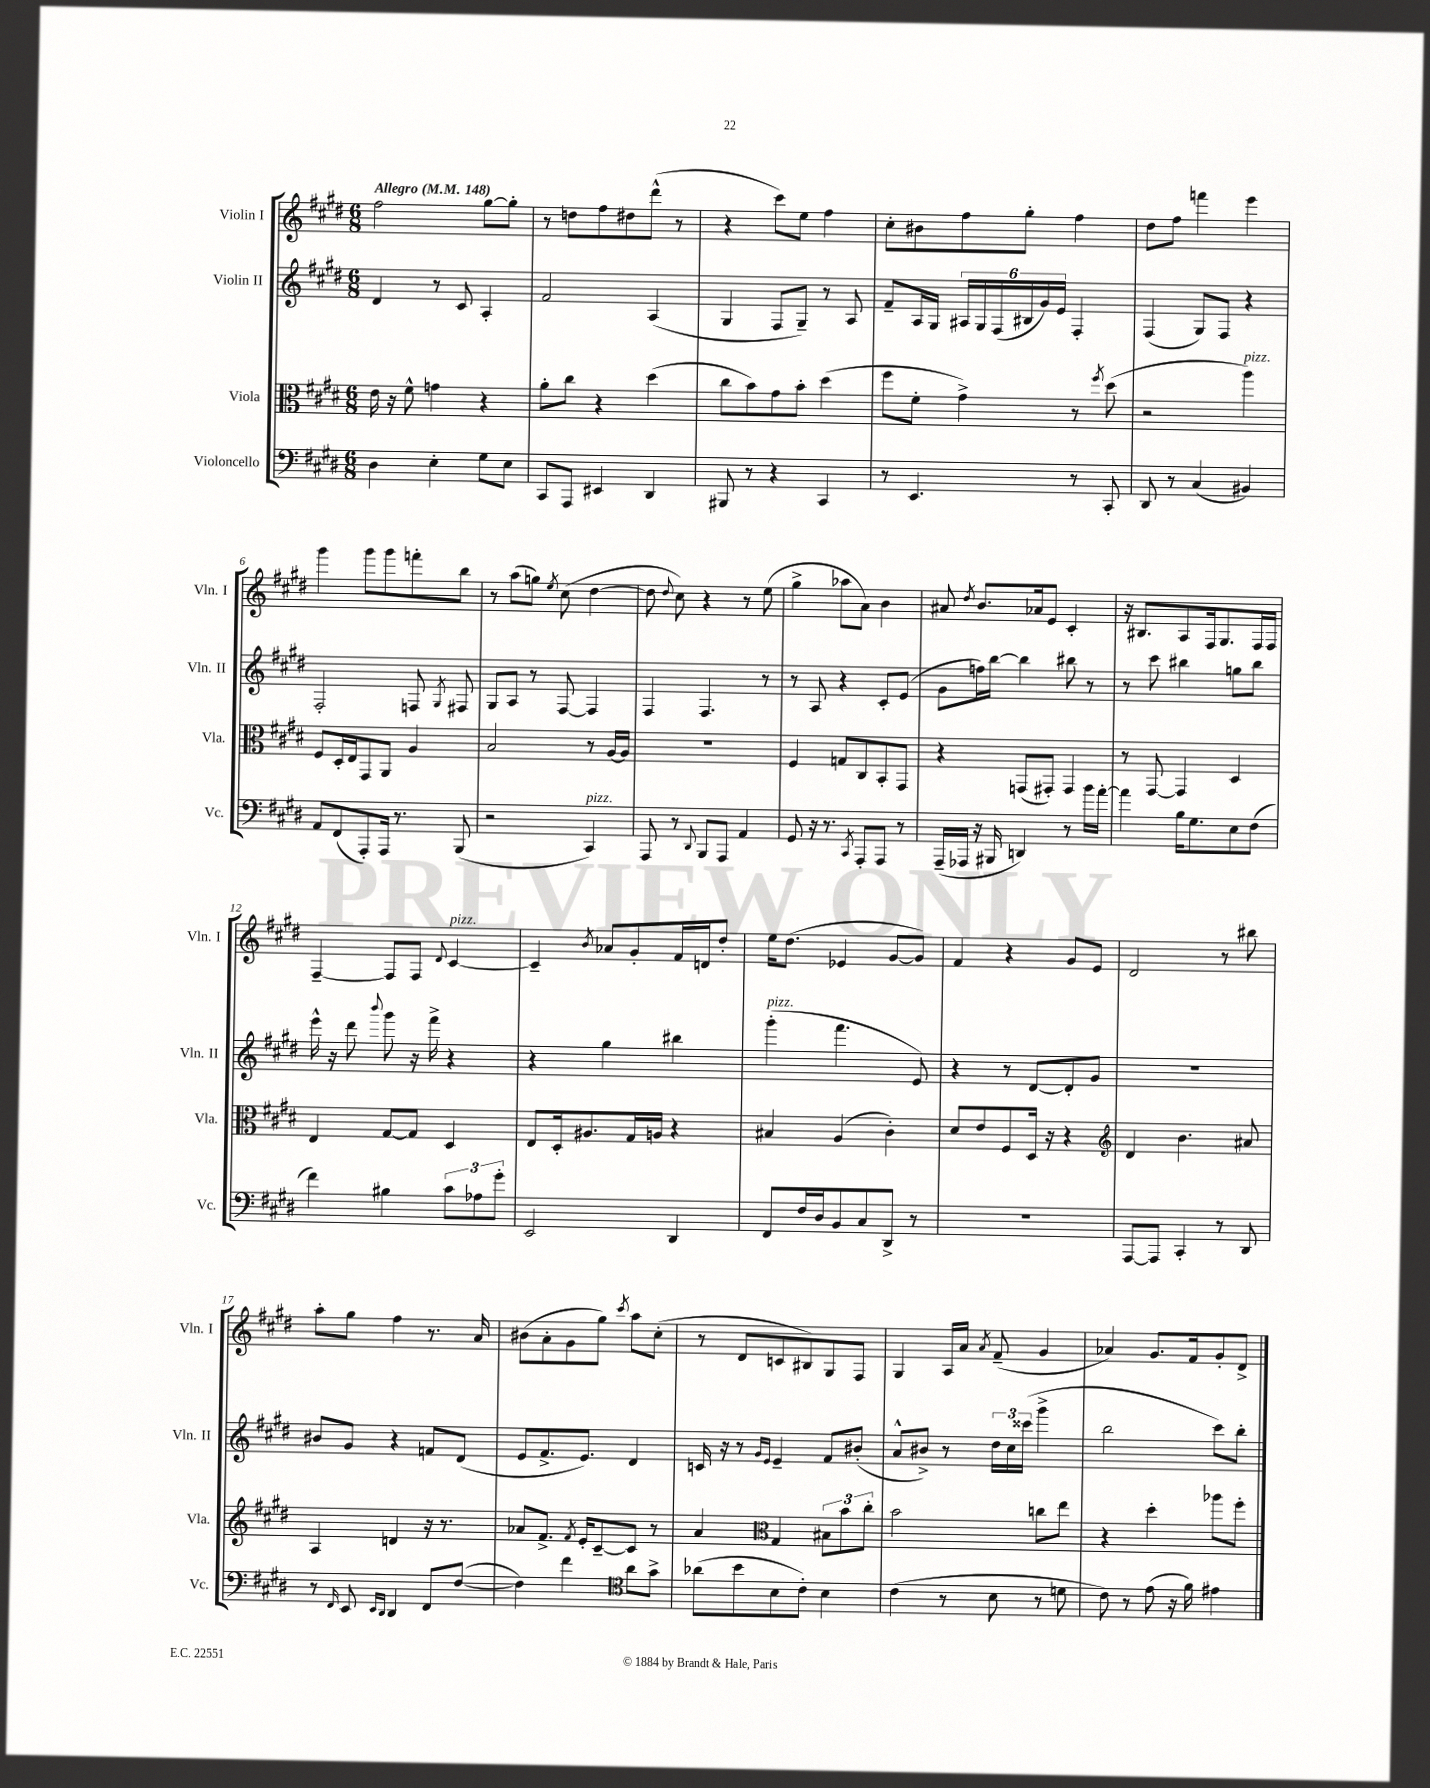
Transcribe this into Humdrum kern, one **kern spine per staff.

**kern	**kern	**kern	**kern
*part4	*part3	*part2	*part1
*staff4	*staff3	*staff2	*staff1
*I"Violoncello	*I"Viola	*I"Violin II	*I"Violin I
*I'Vc.	*I'Vla.	*I'Vln. II	*I'Vln. I
*clefF4	*clefC3	*clefG2	*clefG2
*k[f#c#g#d#]	*k[f#c#g#d#]	*k[f#c#g#d#]	*k[f#c#g#d#]
*M6/8	*M6/8	*M6/8	*M6/8
*MM148	*MM148	*MM148	*MM148
=1	=1	=1	=1
!	!	!	!LO:TX:a:B:t=Allegro
4D#\	16e\	4d#/	2ff#\
.	16r	.	.
.	8f#^^\	.	.
4E'\	4gn\	8r	.
.	.	8c#/	.
8G#\L	4r	4A'/	[8gg#\L
8E\J	.	.	8gg#'\J]
=2	=2	=2	=2
8CC#/L	8a'\L	2f#/	8r
8AAA/J	8cc#\J	.	8ddn\L
4EE#X/	4r	.	8ff#\
.	.	.	8dd#X\
4DD#/	(4dd#\	(4A/	(8ddd#^^\J
.	.	.	8r
=3	=3	=3	=3
8BBB#X/	8cc#\L	4G#/	4r
8r	8b\)	.	.
4r	8g#\	8F#/L	8ccc#\L)
.	8b'\J	8G#~/J)	8ee\J
4CC#/	(4dd#\	8r	4ff#\
.	.	8A/	.
=4	=4	=4	=4
8r	8ff#\L	8f#~/L	8cc#'\L
4.EE/	8f#'\J	16A/L	8b#X\
.	.	16G#/JJ	.
.	4g#^\)	24A#X/LL	8ff#\
.	.	24G#/	.
.	.	(24F#/	.
.	.	24B#X/	8gg#'\J
.	.	24g#/)	.
.	.	24e/JJ	.
8r	8r	4F#'/	4ff#\
.	8qff#/	.	.
8CC#'/	(8dd#\	.	.
=5	=5	=5	=5
8DD#/	2r	(4F#/	8dd#\L
8r	.	.	8ff#\J
(4C#/	.	8G#/L)	4fffn\
.	.	8F#/J	.
!	!LO:TX:a:i:t=pizz.	!	!
4BB#X/)	4aa\)	4r	4eee\
!!LO:LB:g=z
=6	=6	=6	=6
8AA/L	8F#/L	2F#'/	4ggg#\
(8FF#/	16D#'/L	.	.
.	16E/J	.	.
8AAA'/)	8GG#/	.	8ggg#\L
16AAA/Jk	8AA/J	.	8ggg#\
8.r	.	.	.
.	4A/	8Fn/	8fffn'\
.	.	8qG#/	.
(8BBB/	.	8F#X/	8bb\J
=7	=7	=7	=7
2r	2B/	8G#/L	8r
.	.	8A/J	(8aa\L
.	.	8r	8ggn\J)
.	.	.	8qee/
.	.	[8F#/	(8cc#\
!LO:TX:a:i:t=pizz.	!	!	!
4CC#/)	8r	4F#/]	[4dd#\
.	[16A/LL	.	.
.	16A/JJ]	.	.
=8	=8	=8	=8
8AAA/	2.r	4F#/	8dd#\]
.	.	.	8qqdd#/
8r	.	.	8cc#\)
8qqDD#/	.	.	.
8BBB/L	.	4.F#/	4r
8AAA/J	.	.	.
4AA/	.	.	8r
.	.	8r	(8ee\
=9	=9	=9	=9
8GG#/	4F#/	8r	4gg#^\
16r	.	8A/	.
8.r	.	.	.
.	8Gn/L	4r	8aa-X\L
8qCC#/	.	.	.
8AAA'/L	8C#/	.	8a\J)
8AAA/J	8BB'/	8c#'/L	4b\
8r	8GG#/J	(8e/J	.
=10	=10	=10	=10
(16AAA~/LL	4r	8g#\L	8a#X/
16AAA-X/JJ	.	.	.
.	.	.	8qdd#/
16r	.	16ffn\L)	8.b/L
16BBB#X/	.	[16bb\JJ	.
4DDn/)	(8GGn/L	4bb\]	.
.	.	.	16a-X/k
.	8GG#X'/J)	.	8e/J
8r	4GG#/	8bb#X\	4c#'/
16b\LL	.	8r	.
[16a'\JJ	.	.	.
=11	=11	=11	=11
4a\]	8r	8r	16r
.	.	.	8.B#X/L
.	[8GG#/	8ccc#\	.
16B\KL	4GG#/]	4bb#X\	8A/
8.G#\	.	.	.
.	.	.	16F#/k
.	.	.	8.G#/
8E\	4D#/	8ggn\L	.
(8F#\J	.	8bb#\J	16F#/L
.	.	.	16F#/JJ
!!LO:LB:g=z
=12	=12	=12	=12
4f#\)	4E/	16eee^^\	[4F#~/
.	.	16r	.
.	.	8ddd#\	.
.	.	8qqbbb/	.
4B#X\	[8G#/L	8ggg#\	8F#/L]
.	8G#/J]	16r	8F#/J
.	.	16fff#^\	.
.	.	.	8qqd#/
!	!	!	!LO:TX:a:i:t=pizz.
12c#\L	4D#/	4r	[4c#/
12A-X\	.	.	.
12g#'\J	.	.	.
=13	=13	=13	=13
2EE/	8E/L	4r	4c#~/]
.	16D#'/k	.	.
.	8.A#X/	.	.
.	.	.	8qb/
.	.	4gg#\	8a-X/L
.	16G#/L	.	8g#'/
.	16An/JJ	.	.
4DD#/	4r	4bb#X\	16f#/L
.	.	.	16dn/J
.	.	.	8dd#'/J
=14	=14	=14	=14
!	!	!LO:TX:a:i:t=pizz.	!
8FF#/L	4B#X/	(4ggg#'\	16ee\KL
.	.	.	(8.dd#\J
16F#/L	.	.	.
16D#/J	.	.	.
8BB/	(4A/	4.fff#\	4e-X/
8C#/	.	.	.
8DD#^/J	4c#'\)	.	[8g#/L
8r	.	8e/)	8g#/J])
=15	=15	=15	=15
2.r	8d#/L	4r	4f#/
.	8e/	.	.
.	8F#/	8r	4r
.	16D#/Jk	[8d#/L	.
.	16r	.	.
.	4r	8d#'/]	8g#/L
.	.	8g#/J	8e/J
=16	=16	=16	=16
*	*clefG2	*	*
[8AAA/L	4d#/	2.r	2d#/
8AAA/J]	.	.	.
4CC#'/	4.b\	.	.
8r	.	.	8r
8DD#/	8a#X/	.	8bb#X\
!!LO:LB:g=z
=17	=17	=17	=17
8r	4A/	8b#X/L	8aa'\L
16qqFF#/	.	.	.
8EE/	.	8g#/J	8gg#\J
16qqEE/LL	.	.	.
16qqDD#/JJ	.	.	.
4DD#/	4dn/	4r	4ff#\
8FF#/L	16r	8fn/L	8.r
.	8.r	.	.
([8F#/J	.	(8d#/J	.
.	.	.	16a/
=18	=18	=18	=18
4F#\])	8a-X/L	8e/L	(8b#X\L
.	8.f#^/J	8.f#^/	8a'\
4f#\	.	.	8g#\
.	8qf#/	.	.
.	16e'/KL	8.e/J)	.
.	[8c#~/	.	8gg#\J)
*clefC4	*	*	*
.	.	.	8qccc#/
8a\L	8c#/J]	4d#/	8aa\L
8g#^\J	8r	.	(8cc#'\J
=19	=19	=19	=19
(8a-X\L	4a/	16cn/	8r
.	.	16r	.
8b\	.	8r	8d#/L
*	*clefC3	*	*
.	.	16qqg#/LL	.
.	.	16qqe/JJ	.
8B\	4G#/	4e~/	8cn/
8c#'\J)	.	.	8B#X/)
4B\	12B#X\L	8f#/L	8G#/
.	12b\	.	.
.	.	(8b#X'/J	8F#/J
.	12cc#'\J	.	.
=20	=20	=20	=20
(4c#\	2b\	8a^^/L	4G#/
.	.	8b#X^/J)	.
8r	.	8r	16A/LL
.	.	.	16a/JJ
.	.	.	8qa/
8B\	.	24dd#\LL	(8f#~/
.	.	24cc#\	.
.	.	(24ccc##X\JJ	.
8r	8ccn\L	4ggg#^\	4g#/
8dn\	8ee\J	.	.
=21	=21	=21	=21
8c#\)	4r	2bb\	4a-X/)
8r	.	.	.
(8e\	4dd#'\	.	8.g#/L
16r	.	.	.
16f#\)	.	.	16f#/k
4e#X\	8aa-X\L	8ccc#\L)	8g#'/
.	8ff#'\J	8bb'\J	8d#^/J
==	==	==	==
*-	*-	*-	*-
